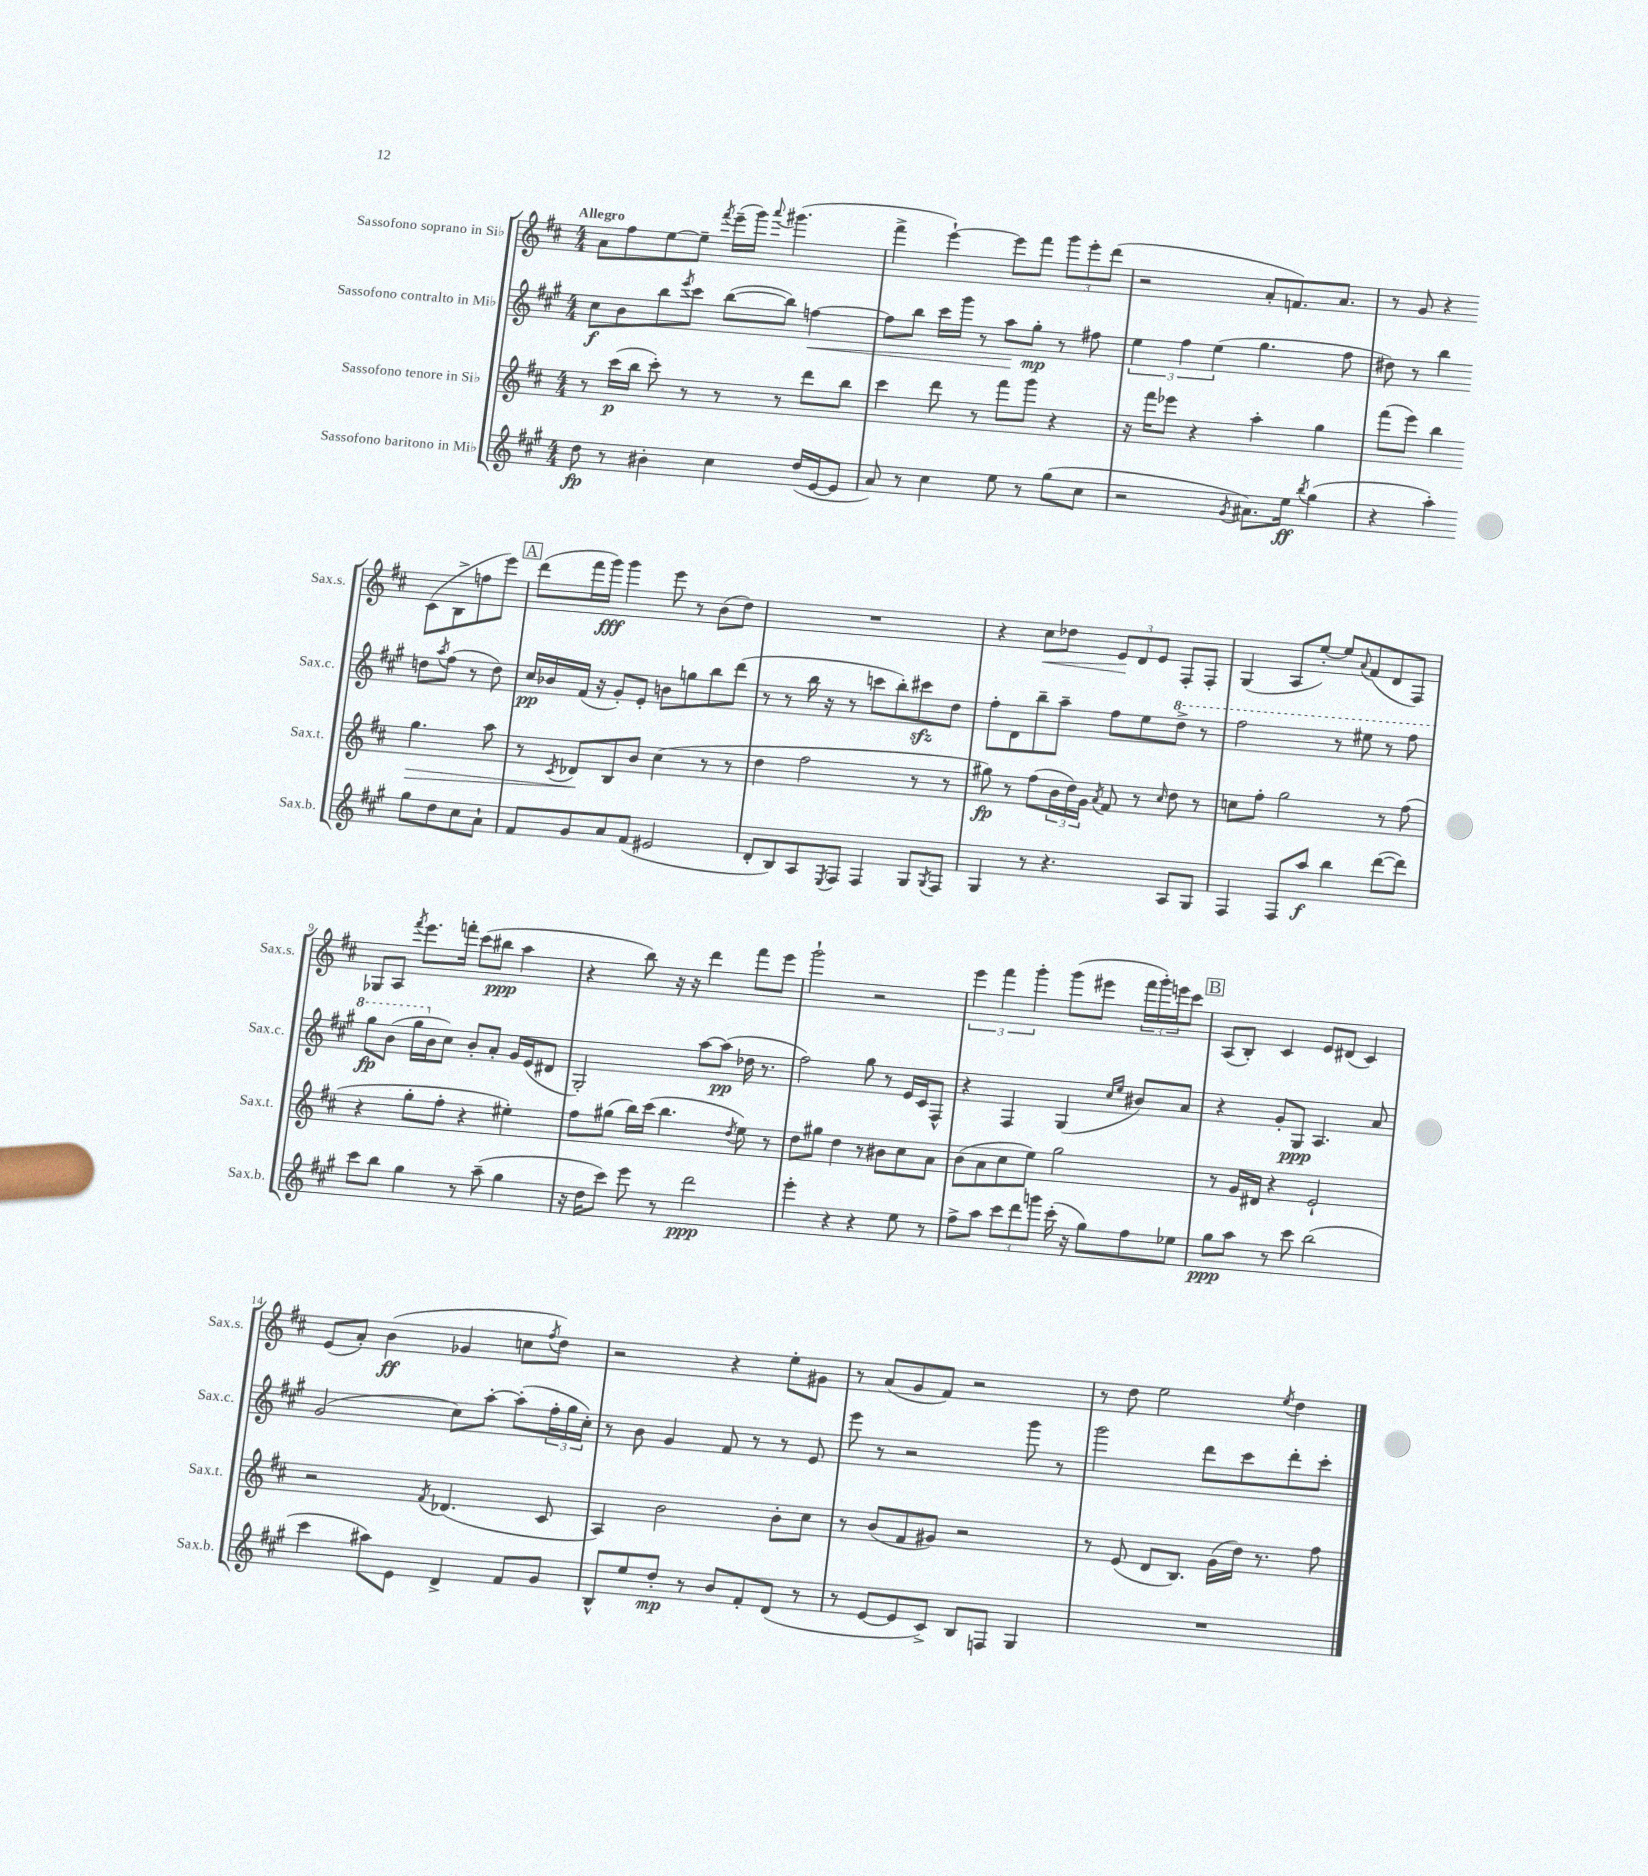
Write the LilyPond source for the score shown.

<<
\new StaffGroup <<
\new Staff = "s0" \with { instrumentName = "Sassofono soprano in Sib" shortInstrumentName = "Sax.s." } {
    \clef treble \key d \major \numericTimeSignature \time 4/4 \tempo "Allegro"
    a'8 fis''8 e''8~ e''8-- \acciaccatura { fis'''8 } e'''16--( g'''16) \appoggiatura { a'''8 } gis'''4.( |
    fis'''4-> e'''4~-!) e'''8 fis'''8 \tuplet 3/2 { g'''8 e'''8-. d'''8( } |
    r2 a'8-. f'8.) a'8. |
    r8 g'8 r4 cis'8( b8-> f''8 e'''8) |
    \mark \markup { \box "A" } d'''8( fis'''16 g'''16\fff) g'''4 e'''8 r8 b'8( d''8) |
    R1 |
    r4 cis''8\< des''8 \tuplet 3/2 { e'8\! d'8 e'8 } fis8-. fis8-. |
    g4( a8 e''8~-.) e''8 \appoggiatura { a'8 } fis'8( d'8 fis8) |
    ges8 a8 \acciaccatura { fis'''8 } e'''8. f'''16-. cis'''8( bis''8\ppp a''4 |
    r4 b''8) r16 r16 d'''4 fis'''8 e'''8 |
    g'''2-! r2 |
    \tuplet 3/2 { e'''4 fis'''4 g'''4-. } g'''8( eis'''8 \tuplet 3/2 { fis'''16 g'''16-.) e'''16 } cis'''8 |
    \mark \markup { \box "B" } a8( b8-.) cis'4 e'8 dis'8( cis'4) |
    e'8( a'8-.) b'4\ff( ges'4 c''8 \acciaccatura { fis''8 } d''8) |
    r2 r4 e''8-. gis'8 |
    r8 a'8( g'8 fis'8) r2 |
    r8 d''8 e''2 \acciaccatura { e''8 } d''4 \bar "|." |
}
\new Staff = "s1" \with { instrumentName = "Sassofono contralto in Mib" shortInstrumentName = "Sax.c." } {
    \clef treble \key a \major \numericTimeSignature \time 4/4
    cis''8\f b'8 b''8 \acciaccatura { e'''8 } cis'''8 b''8~( b''8) f''4~\< |
    f''8 b''8 cis'''16 gis'''16 r8 a''8\! gis''8-.\mp r8 fis''8 |
    \tuplet 3/2 { e''4 fis''4 e''4( } gis''4. fis''8 |
    dis''8) r8 b''4 d''8 \acciaccatura { a''8 } fis''8( r8 d''8) |
    \mark \markup { \box "A" } cis''16\pp bes'16 fis'16( r16 gis'8-.) e'8-. b'8 g''8 b''8 d'''8( |
    r8 r8 b''16 r16 r8 c'''8 b''8-.) cis'''8\sfz d''8 |
    fis''8-. d'8 b''8-- a''8-- fis''8 e''8 \ottava #1 d'''8-> r8 |
    fis'''2 r8 eis'''8 r8 fis'''8 |
    gis'''8\fp b''8( gis'''16 \ottava #0 b'16 cis''8) b'8-. a'8-. gis'16 e'16( dis'8 |
    gis2-.) a''8~ a''8\pp( des''16 r8. |
    fis''2) gis''8 r8 e'16 cis'16 fis8-^ |
    r4 fis4 gis4( \grace { cis''16 e''16 } bis'8) a'8 |
    \mark \markup { \box "B" } r4 gis'8-. gis8\ppp a4. a'8 |
    gis'2( cis''8) a''8~-. a''8-.( \tuplet 3/2 { fis''16-. gis''16 cis''16-.) } |
    r8 b'8 gis'4 fis'8 r8 r8 e'8 |
    e'''8 r8 r2 gis'''8 r8 |
    gis'''2 d'''8 cis'''8 d'''8-. cis'''8-. \bar "|." |
}
\new Staff = "s2" \with { instrumentName = "Sassofono tenore in Sib" shortInstrumentName = "Sax.t." } {
    \clef treble \key d \major \numericTimeSignature \time 4/4
    r8 cis'''16\p( b''16 cis'''8-.) r8 r8 r8 d'''8 b''8 |
    cis'''4 d'''8 r8 fis'''8 g'''8 r4 |
    r16 fis'''16 ees'''8 r4 a''4-. g''4 |
    fis'''8( e'''8) b''4 g''4.\> a''8 |
    \mark \markup { \box "A" } r8 \acciaccatura { cis'8 } des'8\! b8 b'8 cis''4( r8 r8 |
    d''4 fis''2 r8 r8 |
    gis''8\fp) r8 fis''8( \tuplet 3/2 { b'16 d''16) g'16 } \acciaccatura { a'8 } fis'8 r8 \grace { cis''16 } d''8 r8 |
    c''8 fis''8-. g''2 r8 fis''8( |
    r4 g''8-. fis''8-. r4 eis''4-.) |
    fis''8 gis''8( b''16) cis'''16( b''4. \acciaccatura { d''8 } e''8) r8 |
    d''8 gis''8 d''4 r8 bis'8 cis''8 a'8 |
    b'8( a'8 cis''8 e''8) g''2 |
    \mark \markup { \box "B" } r8 g'16 dis'16 r4 e'2-! |
    r2 \acciaccatura { fis'8 } des'4.( cis'8 |
    a4) b'2 b'8-. cis''8 |
    r8 b'8( fis'8 gis'8) r2 |
    r8 e'8( d'8 b8.) g'16( d''16) r8. fis''8 \bar "|." |
}
\new Staff = "s3" \with { instrumentName = "Sassofono baritono in Mib" shortInstrumentName = "Sax.b." } {
    \clef treble \key a \major \numericTimeSignature \time 4/4
    d''8\fp r8 bis'4-. cis''4 d''16( e'16~ e'8 |
    a'8) r8 cis''4 e''8 r8 gis''8( cis''8 |
    r2 \acciaccatura { gis'8 } ais'8.) e''16\ff \acciaccatura { b''8 } gis''4( |
    r4 a''4-.) gis''8 d''8 cis''8 a'8-! |
    \mark \markup { \box "A" } fis'8 gis'8 a'8 fis'8( eis'2 |
    d'8-. b8) a8 \acciaccatura { e8 } fis8 fis4 gis8 \acciaccatura { gis8 } fis8 |
    gis4 r8 r4. a8 gis8 |
    fis4 fis8 a''8\f b''4 d'''8~( d'''8) |
    cis'''8 b''8 gis''4 r8 a''8--( gis''4 |
    r16 d''16 cis'''8) e'''8 r8 d'''2\ppp |
    e'''4-. r4 r4 e''8 r8 |
    fis''8-> a''8 \tuplet 3/2 { cis'''8 d'''8 g'''8 } cis'''16-.( r16 gis''8) fis''8 ees''8 |
    \mark \markup { \box "B" } gis''8\ppp a''8 r8 cis'''8 b''2( |
    cis'''4 ais''8) e'8 d'4-> fis'8 gis'8 |
    b8-^ e''8 d''8-.\mp r8 b'8 fis'8-. d'8( r8 |
    r8 e'8~ e'8 cis'8->) b8 f8 gis4 |
    R1 \bar "|." |
}
>>
>>
